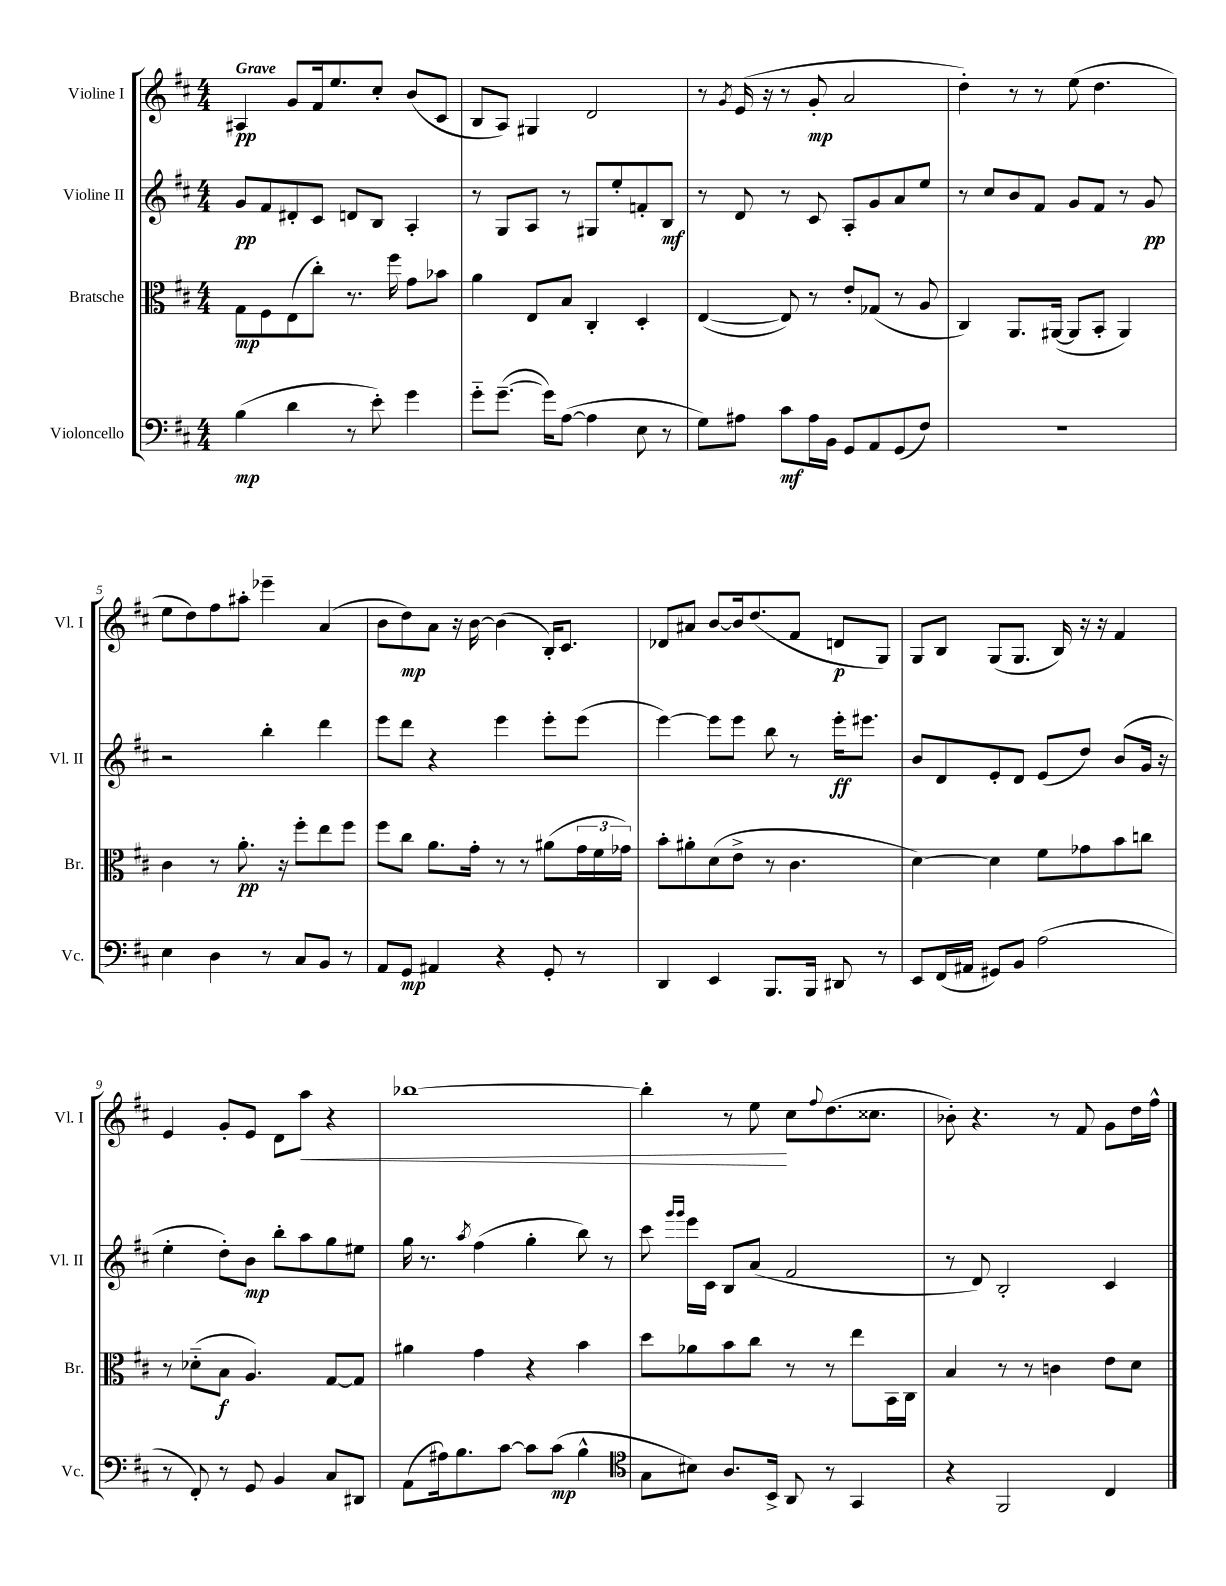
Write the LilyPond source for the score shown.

<<
\new StaffGroup <<
\new Staff = "s0" \with { instrumentName = "Violine I" shortInstrumentName = "Vl. I" } {
    \clef treble \key d \major \numericTimeSignature \time 4/4 \tempo "Grave"
    ais4\pp g'8 fis'16 e''8. cis''8-. b'8( cis'8 |
    b8 a8) gis4 d'2 |
    r8 \acciaccatura { g'8 } e'16( r16 r8 g'8-.\mp a'2 |
    d''4-.) r8 r8 e''8( d''4. |
    e''8 d''8) fis''8 ais''8-. ees'''4-- a'4( |
    b'8 d''8\mp) a'8 r16 b'16~ b'4( b16-.) cis'8. |
    des'8 ais'8 b'8~ b'16 d''8.( fis'8 d'8\p g8) |
    g8 b8 g8( g8. b16) r16 r16 fis'4 |
    e'4 g'8-. e'8 d'8 a''8\< r4 |
    bes''1~ |
    bes''4-. r8 e''8\! cis''8 \appoggiatura { fis''8 } d''8.( cisis''8. |
    bes'8-.) r4. r8 fis'8 g'8 d''16 fis''16-^ \bar "|." |
}
\new Staff = "s1" \with { instrumentName = "Violine II" shortInstrumentName = "Vl. II" } {
    \clef treble \key d \major \numericTimeSignature \time 4/4
    g'8\pp fis'8 dis'8-. cis'8 d'8 b8 a4-. |
    r8 g8 a8 r8 gis8 e''8-. f'8-. b8\mf |
    r8 d'8 r8 cis'8 a8-. g'8 a'8 e''8 |
    r8 cis''8 b'8 fis'8 g'8 fis'8 r8 g'8\pp |
    r2 b''4-. d'''4 |
    e'''8 d'''8 r4 e'''4 e'''8-. e'''8( |
    e'''4~) e'''8 e'''8 b''8 r8 e'''16-.\ff eis'''8. |
    b'8 d'8 e'8-. d'8 e'8( d''8) b'8( g'16 r16 |
    e''4-. d''8-.) b'8\mp b''8-. a''8 g''8 eis''8 |
    g''16 r8. \acciaccatura { a''8 } fis''4( g''4-. b''8) r8 |
    cis'''8 \grace { g'''16 g'''16 } e'''16 cis'16 b8 a'8( fis'2 |
    r8 d'8) b2-. cis'4 \bar "|." |
}
\new Staff = "s2" \with { instrumentName = "Bratsche" shortInstrumentName = "Br." } {
    \clef alto \key d \major \numericTimeSignature \time 4/4
    g8\mp fis8 e8( cis''8-.) r8. fis''16 g'8 bes'8 |
    a'4 e8 b8 cis4-. d4-. |
    e4~( e8) r8 e'8-. ges8( r8 a8 |
    cis4) a,8. ais,16~( ais,8 b,8-. ais,4) |
    cis'4 r8 a'8.-.\pp r16 fis''8-. e''8 fis''8 |
    fis''8 cis''8 a'8. g'16-. r8 r8 ais'8( \tuplet 3/2 { g'16 fis'16 ges'16) } |
    b'8-. ais'8-. d'8( e'8-> r8 cis'4. |
    d'4~) d'4 fis'8 ges'8 b'8 c''8 |
    r8 des'8-_( b8\f a4.) g8~ g8 |
    ais'4 g'4 r4 b'4 |
    d''8 aes'8 b'8 cis''8 r8 r8 e''8 b,16 cis16 |
    b4 r8 r8 c'4 e'8 d'8 \bar "|." |
}
\new Staff = "s3" \with { instrumentName = "Violoncello" shortInstrumentName = "Vc." } {
    \clef bass \key d \major \numericTimeSignature \time 4/4
    b4\mp( d'4 r8 e'8-.) g'4 |
    g'8-_ g'8.~--( g'16) a8~( a4 e8 r8 |
    g8) ais8 cis'8\mf ais16 b,16 g,8 a,8 g,8( fis8) |
    R1 |
    e4 d4 r8 cis8 b,8 r8 |
    a,8 g,8\mp ais,4 r4 g,8-. r8 |
    d,4 e,4 b,,8. b,,16 dis,8 r8 |
    e,8 fis,16( ais,16 gis,8) b,8 a2( |
    r8 fis,8-.) r8 g,8 b,4 cis8 dis,8 |
    a,8( ais16) b8. cis'8~ cis'8 cis'8\mp( b4-^ |
    \clef tenor g8 bis8) a8. b,16-> a,8 r8 g,4 |
    r4 fis,2 cis4 \bar "|." |
}
>>
>>
